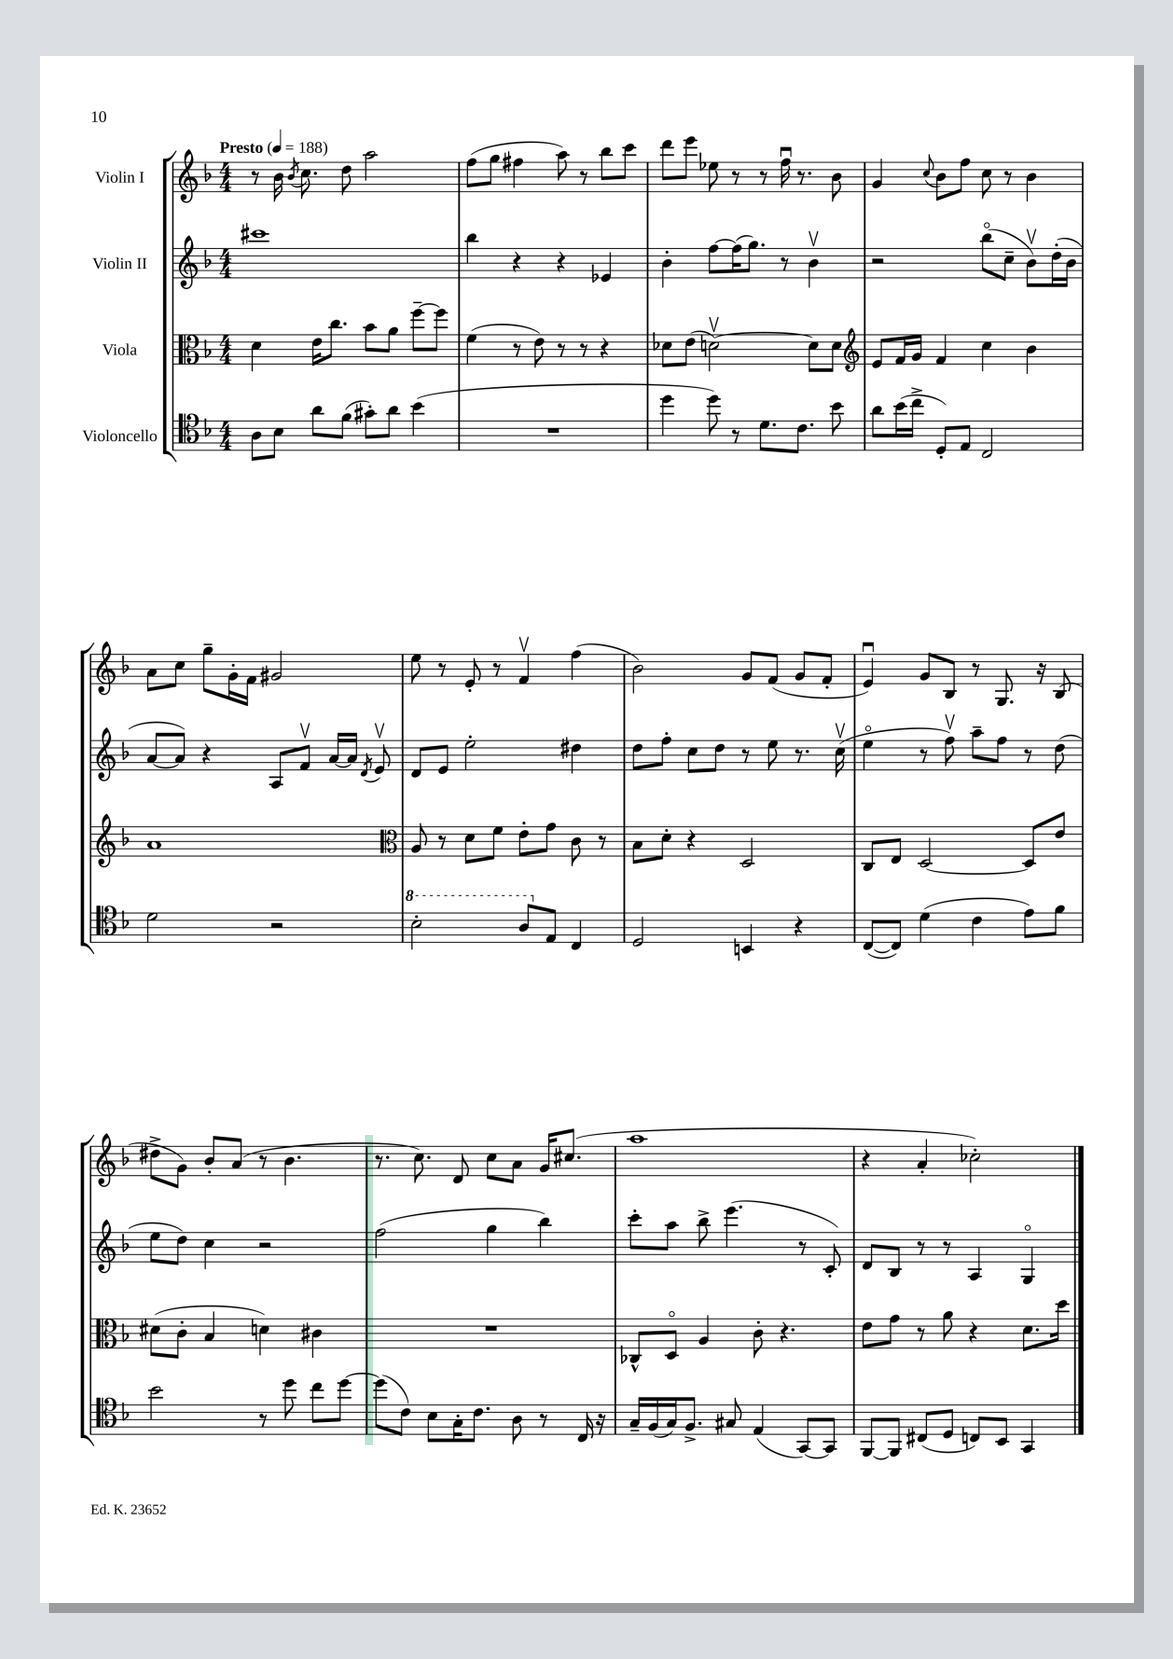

**kern	**kern	**kern	**kern
*staff4	*staff3	*staff2	*staff1
*clefC4	*clefC3	*clefG2	*clefG2
*k[b-]	*k[b-]	*k[b-]	*k[b-]
*M4/4	*M4/4	*M4/4	*M4/4
*MM188	*MM188	*MM188	*MM188
8A\L	4d\	1ccc#	8r
8B-\J	.	.	16b-\
.	.	.	8qb-/
.	.	.	8.cc\
8a\L	16e\LK	.	.
.	8.cc\J	.	.
(8f\J	.	.	8dd\
8g#'\L)	8b-\L	.	2aa\
8a\J	8a\J	.	.
(4b-\	[8ff~\L	.	.
.	8ff\]J	.	.
=	=	=	=
1r	(4f\	4bb-\	(8ff\L
.	.	.	8gg\J
.	8r	4r	4ff#\
.	8e\)	.	.
.	8r	4r	8aa\)
.	8r	.	8r
.	4r	4e-/	8bb-\L
.	.	.	8ccc\J
=	=	=	=
4dd\	8d-\L	4b-'\	8ddd\L
.	(8e\J	.	8eee\J
8dd\)	[2dv\)	[8ff\L	8ee-\
8r	.	(16ff\]K	8r
.	.	8.gg\J)	.
8.d\L	.	.	8r
.	.	8r	16ffu\
8.c\J	.	.	8.r
.	8d\]L	4b-v\	.
8b-\	8d\J	.	8b-\
=	=	=	=
*	*clefG2	*	*
8a\L	8e/L	2r	4g/
(16b-\L	16f/L	.	.
16cc^\JJ	16g/JJ	.	.
.	.	.	8qqcc/
8D'/L)	4f/	.	8b-\L
8E/J	.	.	8ff\J
2C/	4cc\	(8bb-o\L	8cc\
.	.	8cc~\J	8r
.	4b-\	8b-v\L)	4b-\
.	.	(16dd'\L	.
.	.	16b-\JJ	.
=	=	=	=
2d\	1a	[8a/L	8a\L
.	.	8a/]J)	8cc\J
.	.	4r	8gg~\L
.	.	.	16g'\L
.	.	.	16f\JJ
2r	.	8A/L	2g#/
.	.	8fv/J	.
.	.	[16a/LL	.
.	.	16a/]JJ	.
.	.	8qd/	.
.	.	8ev/	.
=	=	=	=
*	*clefC3	*	*
2b-'\	8A/	8d/L	8ee\
.	8r	8e/J	8r
.	8d\L	2ee'\	8e'/
.	8f\J	.	8r
8a/L	8e'\L	.	4fv/
8E/J	8g\J	.	.
4C/	8c\	4dd#\	(4ff\
.	8r	.	.
=	=	=	=
2D/	8B-\L	8dd\L	2b-\)
.	8d'\J	8ff'\J	.
.	4r	8cc\L	.
.	.	8dd\J	.
4BB/	2D/	8r	8g/L
.	.	8ee\	(8f/J
4r	.	8.r	8g/L
.	.	.	8f'/J
.	.	(16ccv\	.
=	=	=	=
([8C/L	8C/L	4eeo\	4eu/)
8C/]J)	8E/J	.	.
(4d\	[2D/	8r	8g/L
.	.	8ffv\)	8B-/J
4c\	.	8aa~\L	8r
.	.	8ff\J	8.G/
8e\L)	8D/]L	8r	.
.	.	.	16r
8f\J	8e/J	(8dd\	(8B-/
=	=	=	=
2b-\	(8d#\L	8ee\L	8dd#^\L
.	8c'\J	8dd\J)	8g\J)
.	4B-/	4cc\	8b-'/L
.	.	.	(8a/J
8r	4d\)	2r	8r
8dd\	.	.	4.b-\
8cc\L	4c#\	.	.
[8dd\J	.	.	.
=	=	=	=
(8dd\]L	1r	(2ff\	8.r
8c\J)	.	.	.
.	.	.	8.cc\)
8B-\L	.	.	.
16G'\K	.	.	8d/
8.c\J	.	.	.
.	.	4gg\	8cc\L
8A\	.	.	8a\J
8r	.	4bb-\)	16g/LK
.	.	.	(8.cc#/J
16C/	.	.	.
16r	.	.	.
=	=	=	=
16G~/LL	8C-^^/L	8ccc'\L	1aa
(16F/	.	.	.
16G/J)	8Do/J	8aa\J	.
8.F^/J	.	.	.
.	4A/	8bb-^\	.
8G#/	.	(4.eee\	.
(4E/	8c'\	.	.
.	4.r	.	.
[8GG/L)	.	8r	.
8GG/]J	.	8c'/)	.
=	=	=	=
[8FF/L	8e\L	8d/L	4r
8FF/]J	8g\J	8B-/J	.
(8C#/L	8r	8r	4a'/
8D/J	8a\	8r	.
8C/L)	4r	4A/	2cc-'\)
8BB-/J	.	.	.
4GG/	8.d\L	4Go/	.
.	16dd\Jk	.	.
==	==	==	==
*-	*-	*-	*-
